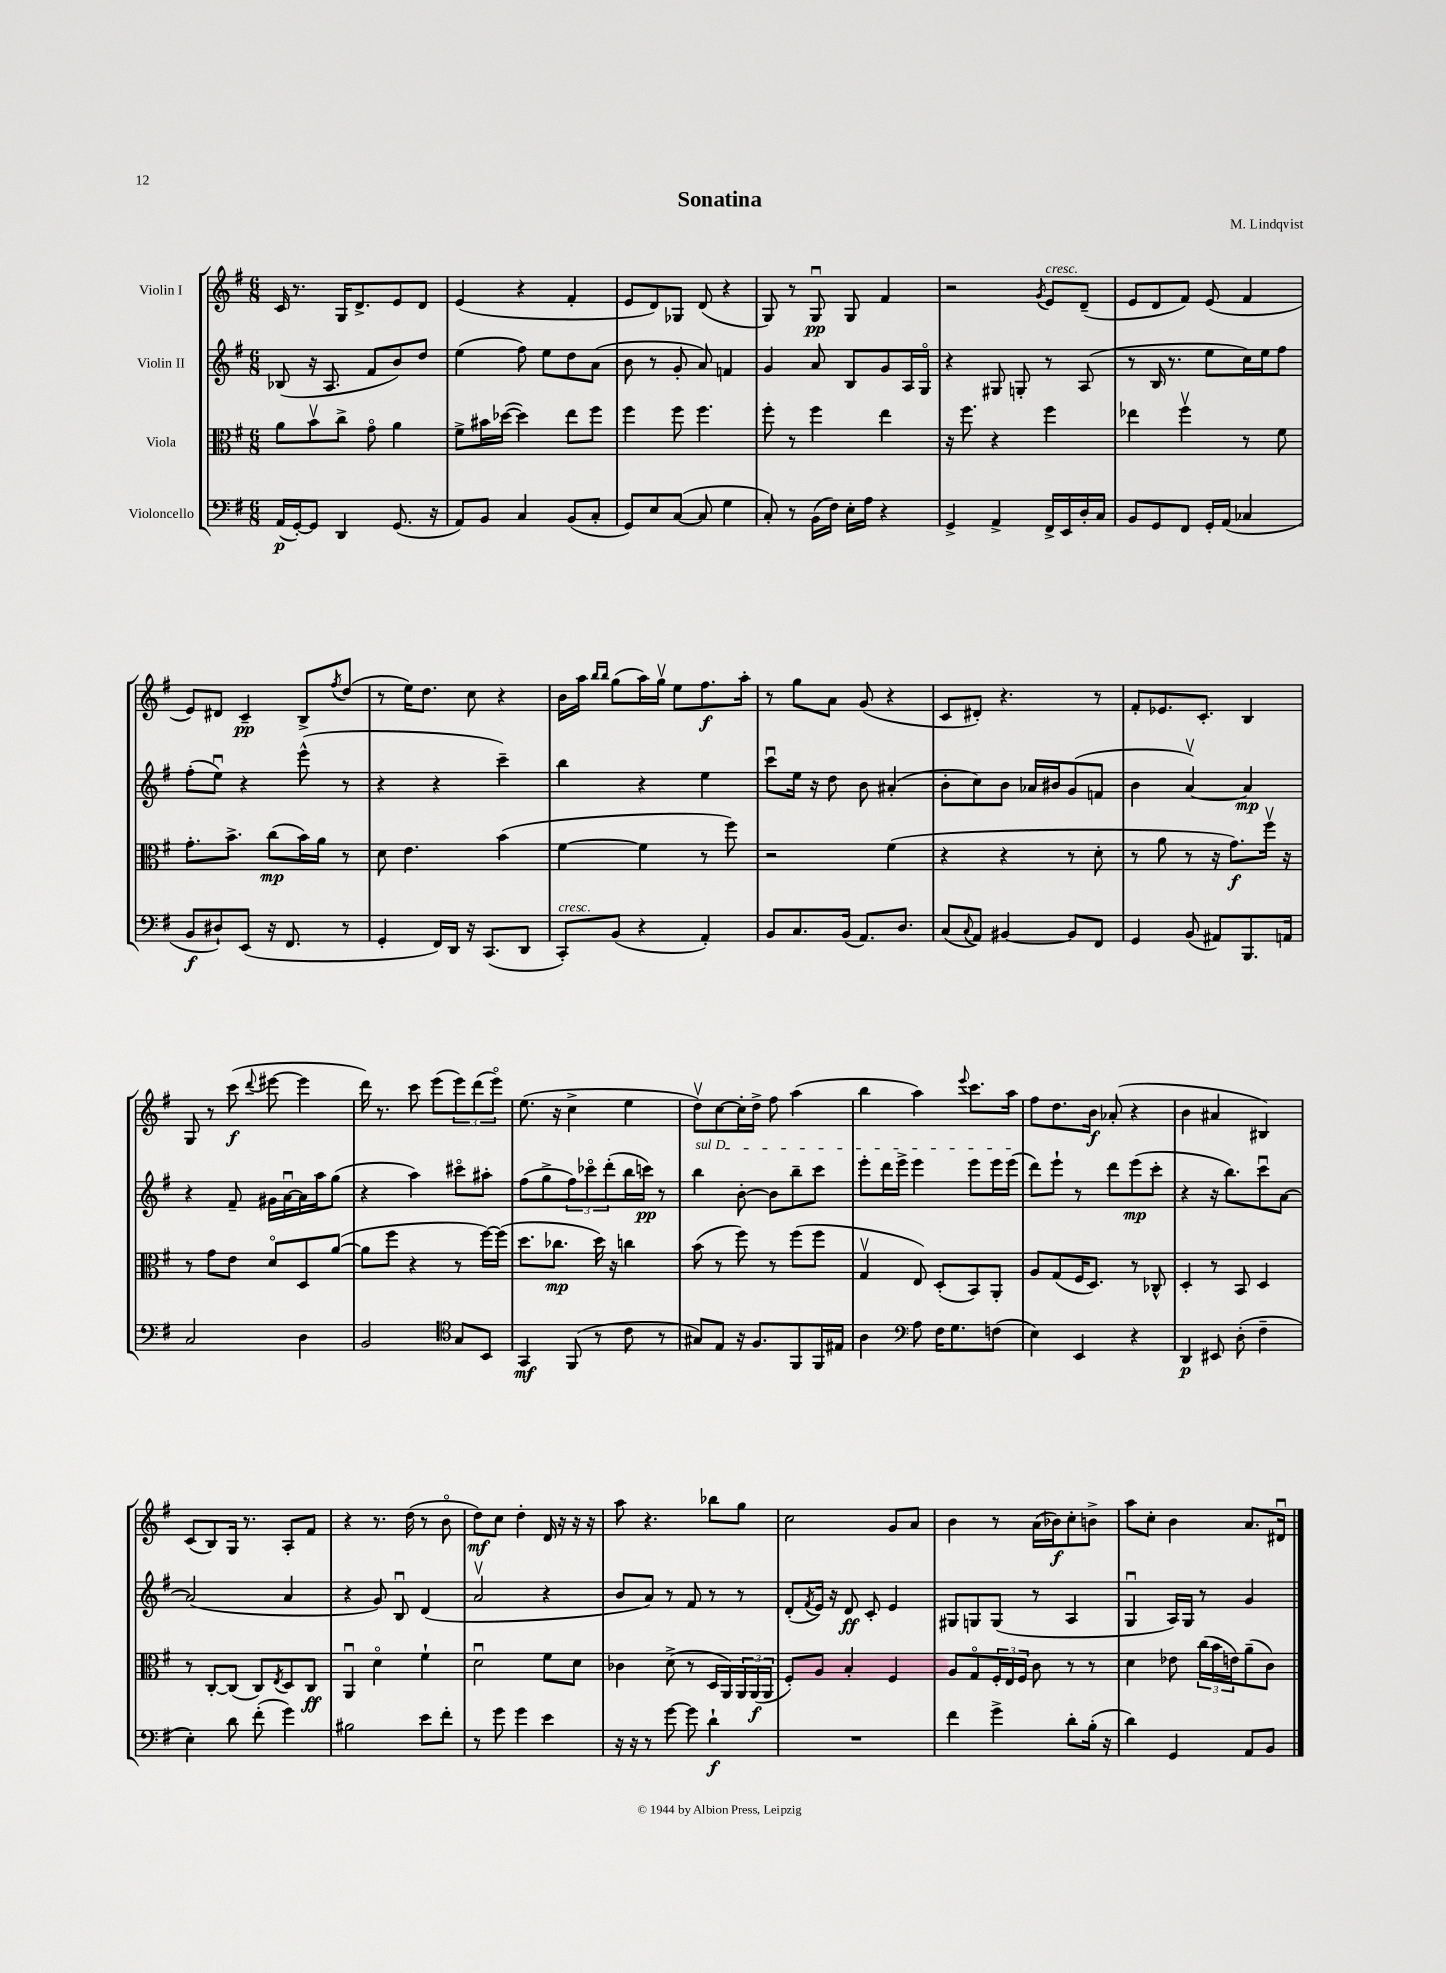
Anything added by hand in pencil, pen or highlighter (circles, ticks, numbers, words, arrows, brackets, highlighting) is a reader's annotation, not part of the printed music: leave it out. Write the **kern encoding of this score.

**kern	**kern	**kern	**kern
*staff4	*staff3	*staff2	*staff1
*clefF4	*clefC3	*clefG2	*clefG2
*k[f#]	*k[f#]	*k[f#]	*k[f#]
*M6/8	*M6/8	*M6/8	*M6/8
(16AA	8a	(8B-	16c
[16GG')	.	.	8.r
8GG]	8bv	16r	.
.	.	8.A	.
4DD	8cc^	.	16G
.	.	.	8.d^
.	8go	8f#	.
(8.GG	4a	8b)	8e
.	.	8dd	8d
16r	.	.	.
=	=	=	=
8AA)	8f#^	(4ee	(4e
8BB	16b#	.	.
.	([16dd-	.	.
4C	4dd-])	8ff#)	4r
.	.	8ee	.
(8BB	8ee	8dd	4f#'
8C'	8ff#	(8a	.
=	=	=	=
8GG)	4ff#	8b	8e
8E	.	8r	8d)
([8C	8ff#	8g'	8G-
8C]	4.ff#	8a)	(8d
4G	.	4f	4r
=	=	=	=
8C')	8ff#'	4g	8G)
8r	8r	.	8r
(16BB	4ff#	8a	8Gu
16F#)	.	.	.
16E'	.	8B	8G
16A	.	.	.
4r	4ee	8g	4f#
.	.	16A	.
.	.	16Go	.
=	=	=	=
4GG^	16r	4r	2r
.	8.ff#	.	.
4AA^	4r	8G#	.
.	.	8G'	.
.	.	.	8qg
16FF#^	4ff#	8r	8e
16EE	.	.	.
16D'	.	(8A	(8d~
16C	.	.	.
=	=	=	=
8BB	4ee-	8r	8e
8GG	.	16B	8d
.	.	8.r	.
8FF#	4ff#v	.	8f#)
16GG'	.	8ee	(8e
(16AA	.	.	.
4C-	8r	16cc)	4f#
.	.	16ee	.
.	8f#	8ff#	.
=	=	=	=
8BB	8.g'	(8ff#'	8e)
8D#`)	.	8eeu)	8d#
.	8.b^	.	.
(8EE	.	4r	4c~
16r	(8cc	.	.
8.FF#	.	.	.
.	16b)	(8eee^^	8B^
.	16a	.	.
.	.	.	8qff#
8r	8r	8r	(8dd
=	=	=	=
4GG'	8d	4r	8r
.	4.e	.	16ee)
.	.	.	8.dd
16FF#)	.	4r	.
16DD	.	.	.
16r	.	.	8cc
(8.CC	.	.	.
.	(4b	4ccc~)	4r
8DD	.	.	.
=	=	=	=
8CC')	[4f#	4bb	16b
.	.	.	16aa
.	.	.	16qqbb
.	.	.	16qqbb
(8BB	.	.	(8gg
4r	4f#]	4r	16aa)
.	.	.	16ggv
.	.	.	8ee
4AA')	8r	4ee	8.ff#
.	8ff#)	.	.
.	.	.	16aa'
=	=	=	=
8BB	2r	8cccu	8r
8.C	.	16ee	8gg
.	.	16r	.
.	.	8dd	8a
(16BB	.	.	.
8.AA)	.	8b	(8g
.	(4f#	(4a#'	4r
8.D	.	.	.
=	=	=	=
(8C	4r	8b'	8c
8qqC	.	.	.
8AA)	.	8cc)	8d#')
[4BB#	4r	8b	4.r
.	.	16a-	.
.	.	16b#	.
8BB#]	8r	(8g	.
8FF#	8d'	8f	8r
=	=	=	=
4GG	8r	4b	8f#'
.	8a	.	8.e-
(8BB	8r	[4av)	.
.	.	.	8.c'
8AA#)	16r	.	.
.	8.g)	.	.
8.BBB	.	4a]	4B
.	16ff#v	.	.
16AA	16r	.	.
=	=	=	=
2C	8r	4r	8G
.	8g	.	8r
.	8e	8f#~	(8ccc
.	.	.	8qqddd
.	8do	16g#	[8eee#
.	.	[16au	.
4D	8D	16a]	4eee#]
.	.	16aa	.
.	([8a	(8gg	.
=	=	=	=
2BB	8a]	4r	16ddd)
.	.	.	8.r
.	8ff#	.	.
.	4r	4aa)	8ccc
.	.	.	(8eee
*clefC4	*	*	*
8G	8r	8ccc#o	12eee)
.	.	.	(12ddd
8BB	[16ff#)	8aa#'	.
.	.	.	12eeeo)
.	(16ff#]	.	.
=	=	=	=
4GG	8.dd	(8ff#	(8.ee
.	.	8gg^	.
.	8.cc-	.	16r
(8FF#	.	12ff#)	4cc^
.	.	12ccc-o	.
8r	16dd)	.	.
.	.	(12ddd'	.
.	16r	.	.
8c	4cc	16bb	4ee
.	.	16ccc)	.
8r	.	8r	.
=	=	=	=
8G#)	(8b	4bb	8ddv)
8E	8r	.	[8cc
16r	8ff#)	[8b'	16cc']
8.F#	.	.	16dd^
.	8r	8b]	8ff#
8FF#	(8ff#	8bb~	(4aa
16FF#	8ff#	8ccc	.
16E#	.	.	.
=	=	=	=
4A	4Gv	8eee'	4bb
.	.	16ddd	.
.	.	16eee^	.
*clefF4	*	*	*
8A	8E)	4eee	4aa)
16F#	(8D'	.	.
8.G	.	.	.
.	.	.	8qqeee
.	8BB)	8eee	8.ccc
(8F	8AA'	16eee	.
.	.	(16eee	16aa
=	=	=	=
4E)	8A	8ddd)	8ff#
.	(8G	8eee`	8.dd
4EE	16F#	8r	.
.	8.D)	.	16b
.	.	8ddd	(8a-'
4r	8r	(8eee	4r
.	8C-^^	8ccc'	.
=	=	=	=
4DD	4D'	4r	4b
8EE#	8r	16r	4a#
.	.	8.bb)	.
(8D'	8BB	.	.
4F#~	4D	8cccu	4B#)
.	.	[8a	.
=	=	=	=
4E')	8r	(2a]	(8c
.	[8C'	.	8B)
8d	(8C]	.	16G
.	.	.	8.r
(8f#'	8C)	.	.
.	8qE	.	.
4g)	8D	4a	8A'
.	8C	.	8f#
=	=	=	=
2B#	4AAu	4r	4r
.	4do	8g)	8.r
.	.	8Bu	.
.	.	.	(16dd
8e	4f#`	(4d	8r
8f#'	.	.	8bo
=	=	=	=
8r	2du	2av	8dd)
8g	.	.	8cc
4g	.	.	4dd'
4e	8f#	4r	16d
.	.	.	16r
.	8d	.	16r
.	.	.	16r
=	=	=	=
16r	4c-	8b	8aa
16r	.	.	.
8r	.	8a)	4.r
[8g	(8d^	8r	.
8g]	8r	8f#	.
4d`	16D	8r	8bb-
.	16AA)	.	.
.	24AA	8r	8gg
.	(24AA	.	.
.	24AA	.	.
=	=	=	=
2.r	8F#')	(8d'	2cc
.	.	8qf#	.
.	8A	16e)	.
.	.	16r	.
.	4B'	8d	.
.	.	8c'	.
.	4F#	4e	8g
.	.	.	8a
=	=	=	=
4f#	8A	8G#	4b
.	8Go	8G	.
4g^	24F#'	(8G	8r
.	24E	.	.
.	24F#	.	.
.	8c	8r	(16a
.	.	.	16b-)
8d'	8r	4A	8cc'
(16B'	8r	.	8b^
16r	.	.	.
=	=	=	=
4d)	4d	4Gu	8aa
.	.	.	8cc'
4GG	8e-	16A)	4b
.	.	16G	.
.	(24cc	8r	.
.	24b	.	.
.	24e)	.	.
8AA	(8a~	4g	8.a
8BB	8c)	.	.
.	.	.	16d#u
==	==	==	==
*-	*-	*-	*-
